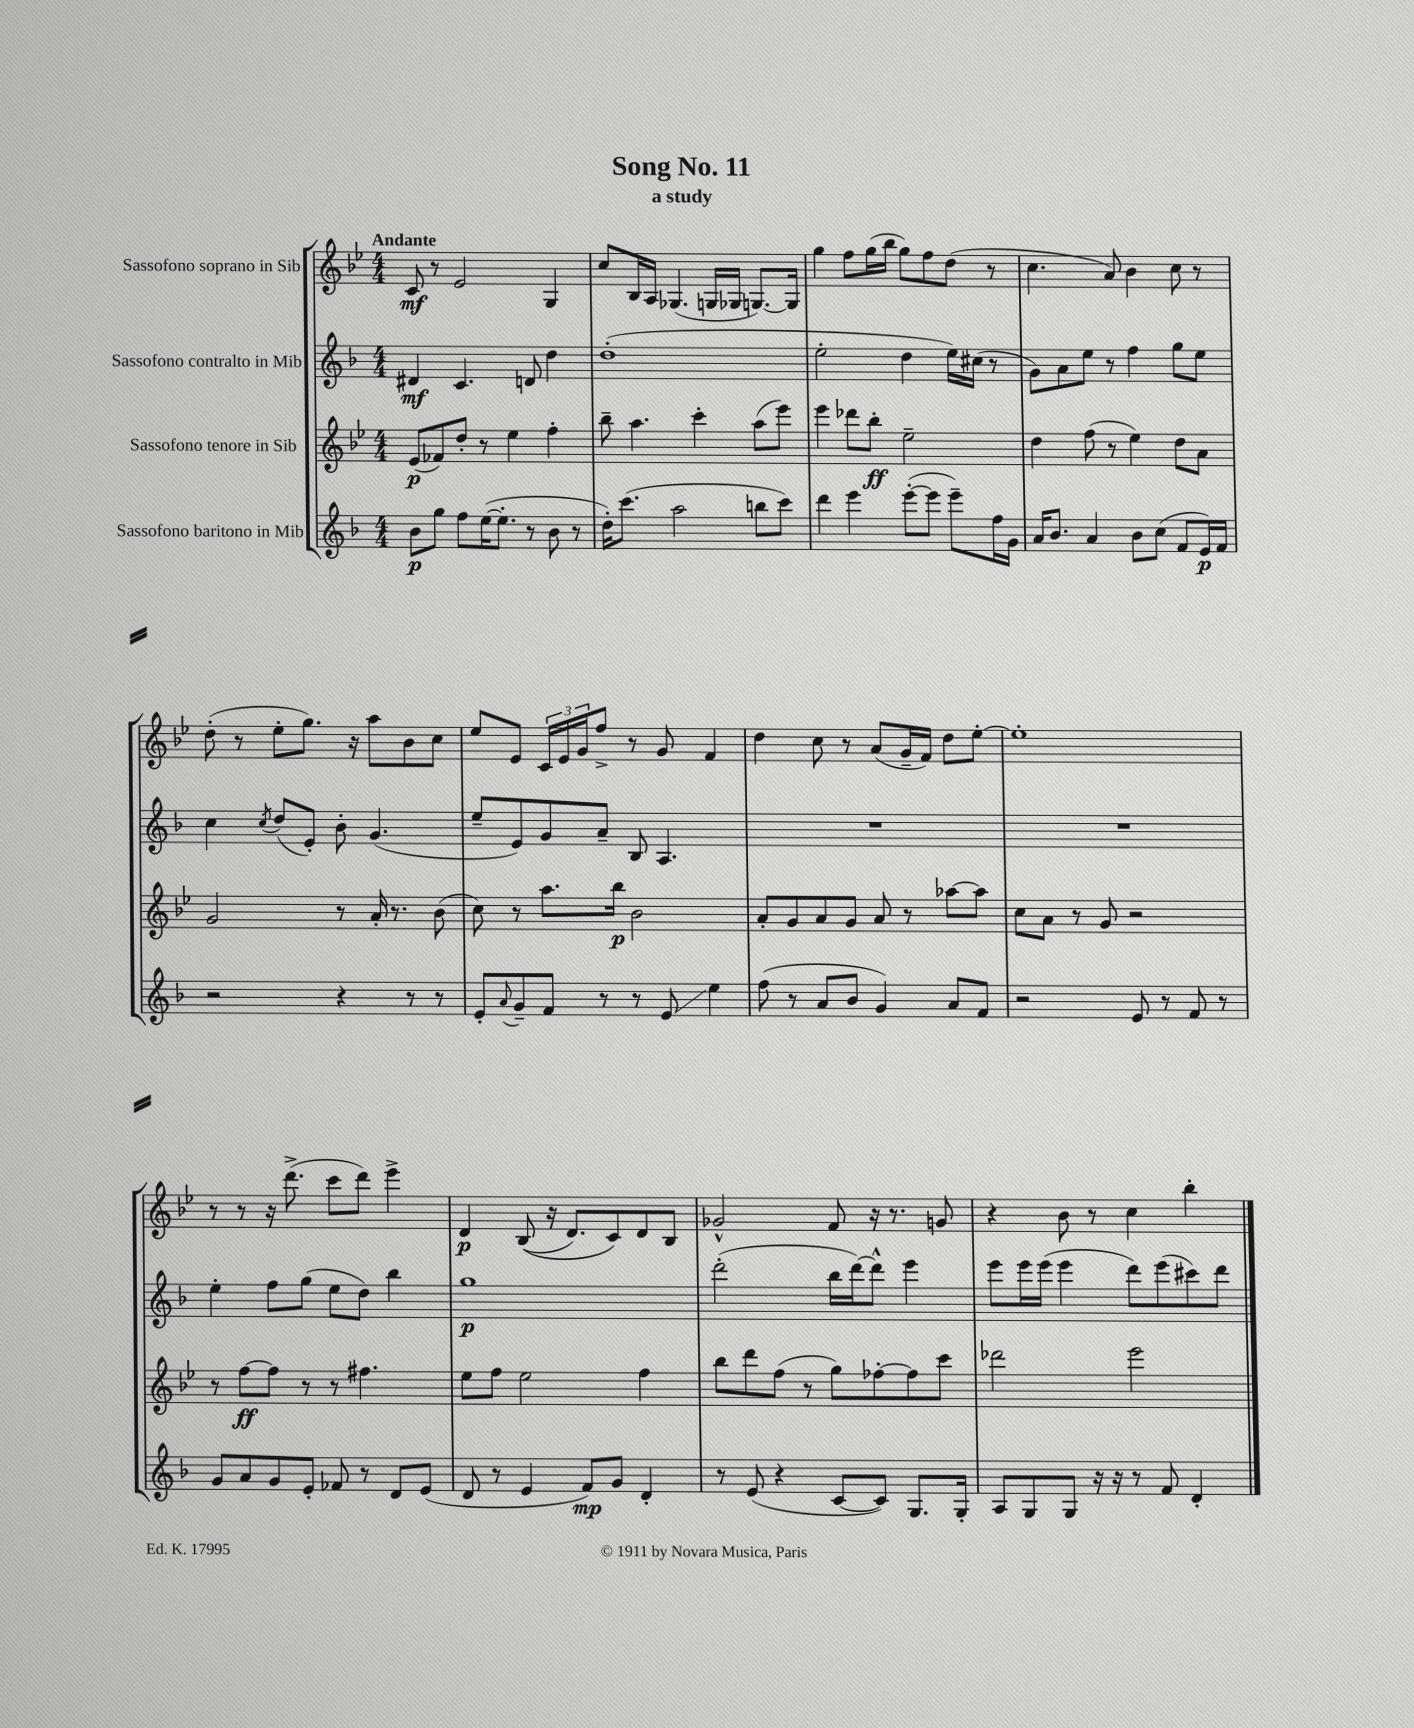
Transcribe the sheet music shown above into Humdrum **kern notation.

**kern	**kern	**kern	**kern
*staff4	*staff3	*staff2	*staff1
*clefG2	*clefG2	*clefG2	*clefG2
*k[b-]	*k[b-e-]	*k[b-]	*k[b-e-]
*M4/4	*M4/4	*M4/4	*M4/4
8b-	(8e-	4d#	8c
8gg	8f-)	.	8r
8ff	8dd'	4.c	2e-
([16ee	8r	.	.
8.ee']	.	.	.
.	4ee-	.	.
8r	.	8d	.
8b-	4ff'	4dd	4G
8r	.	.	.
=	=	=	=
16dd')	8bb-~	(1dd'	8cc
(8.ccc	.	.	.
.	4.aa	.	16B-
.	.	.	16A
2aa	.	.	(4.G-
.	4ccc'	.	.
.	.	.	16G
.	.	.	16G-
8bb	(8aa	.	[8.G)
8ccc)	8eee-)	.	.
.	.	.	16G]
=	=	=	=
4ddd	4eee-	2ee'	4gg
4eee	8ddd-	.	8ff
.	8bb-'	.	(16gg
.	.	.	16bb-
([8eee'	2ee-~	4dd	8gg)
8eee]	.	.	8ff
8eee~)	.	16ee)	(8dd
.	.	(16cc#	.
16ff	.	8r	8r
16g	.	.	.
=	=	=	=
16a	4dd	8g)	4.cc
8.b-	.	.	.
.	.	8a	.
4a	(8ff	8ee	.
.	8r	8r	8a)
8b-	4ee-)	4ff	4b-
(8cc	.	.	.
8f	8dd	8gg	8cc
16e)	8a	8ee	8r
16f	.	.	.
=	=	=	=
2r	2g	4cc	(8dd'
.	.	.	8r
.	.	8qcc	.
.	.	(8dd	8ee-'
.	.	8e')	8.gg)
4r	8r	8b-'	.
.	.	.	16r
.	16a'	(4.g	8aa
.	8.r	.	.
8r	.	.	8b-
8r	(8b-	.	8cc
=	=	=	=
8e'	8cc)	8ee~	8ee-
8qqa	.	.	.
8g~	8r	8e)	8e-
8f	8.aa	8g	24c
.	.	.	24e-
.	.	.	24g
8r	.	8a~	8ff^
.	16bb-	.	.
8r	2b-	8B-	8r
8e	.	4.A	8g
4ee	.	.	4f
=	=	=	=
(8ff	8a'	1r	4dd
8r	8g	.	.
8a	8a	.	8cc
8b-	8g	.	8r
4g)	8a	.	(8a
.	8r	.	16g~
.	.	.	16f)
8a	[8aa-	.	8dd
8f	8aa-]	.	[8ee-'
=	=	=	=
2r	8cc	1r	1ee-']
.	8a	.	.
.	8r	.	.
.	8g	.	.
8e	2r	.	.
8r	.	.	.
8f	.	.	.
8r	.	.	.
=	=	=	=
8g	8r	4ee'	8r
8a	[8ff	.	8r
8g	8ff]	8ff	16r
.	.	.	(8.ddd^
8e'	8r	(8gg	.
8f-	8r	8ee	8ccc
8r	4.ff#	8dd)	8ddd)
8d	.	4bb-	4eee-^
(8e	.	.	.
=	=	=	=
8d	8ee-	1gg	4d
8r	8ff	.	.
4e	2ee-	.	&((8B-
.	.	.	16r
.	.	.	8.d)
8f)	.	.	.
8g	.	.	8c&)
4d'	4ff	.	8d
.	.	.	8B-
=	=	=	=
8r	8bb-	(2ddd'	2g-^^
(8e	8ddd	.	.
4r	(8ff	.	.
.	8r	.	.
[8c	8gg)	16bb-	8f
.	.	[16ddd)	.
8c])	[8ff-'	8ddd^^]	16r
.	.	.	8.r
8.G	8ff-]	4eee	.
.	8ccc	.	8g
16G'	.	.	.
=	=	=	=
8A	2ddd-	8eee	4r
8G	.	16eee	.
.	.	(16eee	.
8G	.	4eee	8b-
16r	.	.	8r
16r	.	.	.
8r	2eee-	8ddd)	4cc
8f	.	(8eee	.
4d'	.	8ccc#)	4bb-'
.	.	8ddd	.
==	==	==	==
*-	*-	*-	*-
